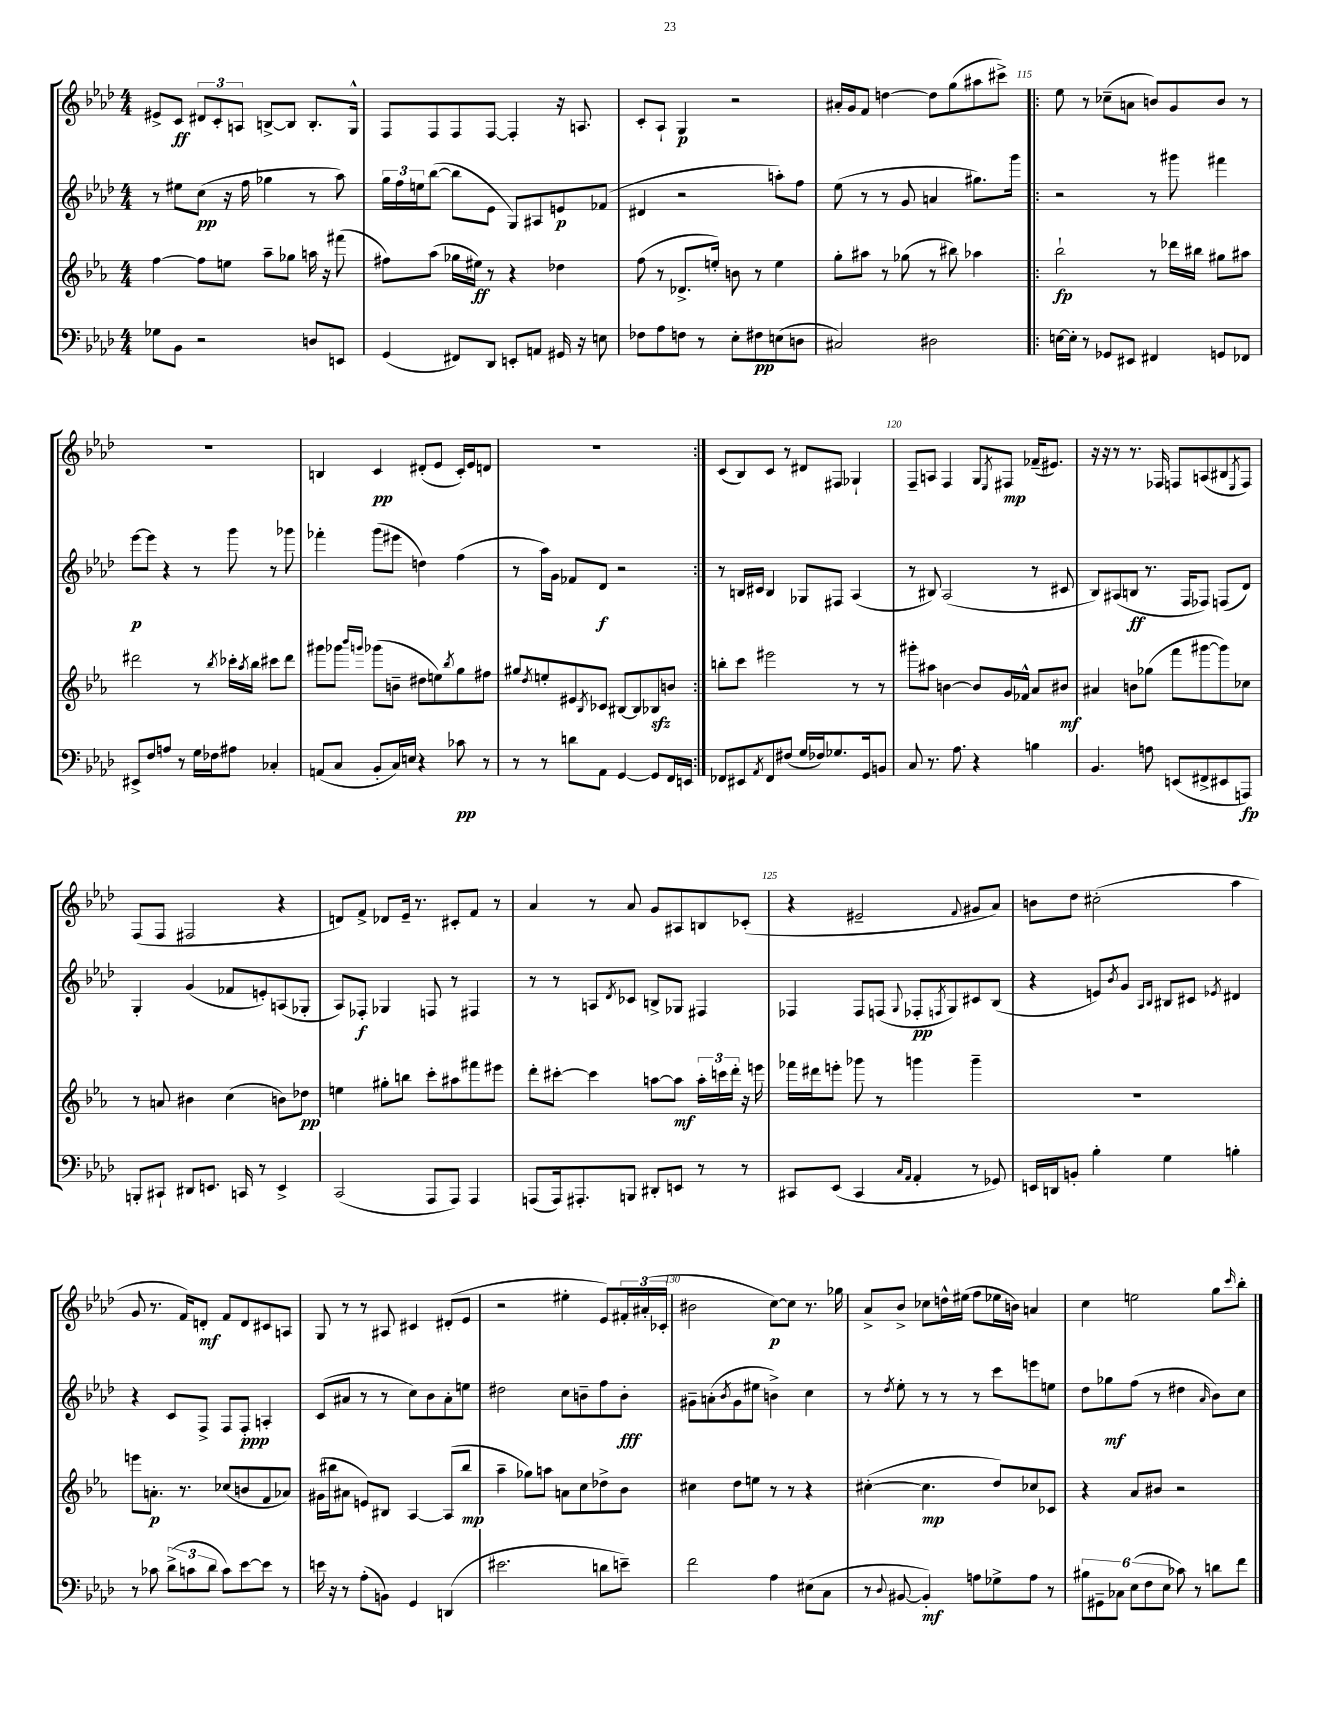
<<
\new StaffGroup <<
\new Staff = "s0" {
    \clef treble \key aes \major \numericTimeSignature \time 4/4
    eis'8-> c'8\ff \tuplet 3/2 { dis'8 c'8-. a8 } b8~-> b8 b8.-. g16-^ |
    f8 f8 f8 f8~ f4-. r16 a8. |
    c'8-. aes8-! g4\p r2 |
    ais'16-. g'16 f'8 d''4~ d''8 g''8( ais''8 cis'''8->) |
    \repeat volta 2 { ees''8 r8 ces''8--( a'8 b'8) g'8 b'8 r8 |
    R1 |
    b4 c'4\pp dis'8-.( ees'8 c'16-.) ees'16 d'8 |
    R1 | }
    c'8( bes8) c'8 r8 dis'8 fis8 ges4-! |
    f8-- a8 f4 g8 \acciaccatura { ees8 } fis8\mp fes'16--( eis'8.) |
    r16 r16 r8 r8. fes16 f8 a8( bis8 \acciaccatura { ees8 } f8) |
    f8( f8 fis2 r4 |
    d'8) f'8-> des'8 ees'16-- r8. cis'8-. f'8 r8 |
    aes'4 r8 aes'8 g'8 ais8 b8 ces'8-.( |
    r4 eis'2-- \appoggiatura { f'8 } gis'8 aes'8) |
    b'8 des''8 cis''2-.( aes''4 |
    g'8 r8. f'16) d'8-.\mf f'8 d'8 cis'8 a8 |
    g8 r8 r8 ais8 cis'4 dis'8-.( ees'8 |
    r2 eis''4-. ees'8) \tuplet 3/2 { fis'16-. ais'16-.( ces'16-. } |
    bis'2 c''8~\p) c''8 r8. ges''16 |
    aes'8-> bes'8-> ces''8 d''16-^ eis''16( f''8 ees''16 b'16) a'4 |
    c''4 e''2 g''8 \grace { c'''16 } bes''8-. \bar "|." |
}
\new Staff = "s1" {
    \clef treble \key aes \major \numericTimeSignature \time 4/4
    r8 eis''8 c''8\pp( r16 f''16 ges''4 r8 aes''8) |
    \tuplet 3/2 { g''16 f''16 e''16 } bes''8~( bes''8 ees'8 g8) ais8 e'8\p fes'8( |
    dis'4 r2 a''8-.) f''8 |
    ees''8( r8 r8 g'8 a'4 gis''8.) g'''16 |
    \repeat volta 2 { r2 r8 gis'''8 fis'''4 |
    ees'''8~\p ees'''8 r4 r8 g'''8 r8 ges'''8 |
    fes'''4-. g'''8( eis'''8 d''4) f''4( |
    r8 aes''16) g'16 fes'8 des'8\f r2 | }
    r8 b16 cis'16 b4 ges8 fis8 aes4( |
    r8 bis8) aes2( r8 cis'8 |
    bes8) ais8( b8\ff r8. f16 fes8) f8( des'8) |
    g4-. g'4( fes'8 e'8-.) a8( ges8-. |
    aes8) fes8-.\f ges4 f8 r8 fis4 |
    r8 r8 a8 \acciaccatura { des'8 } ces'8 b8-> ges8 fis4 |
    fes4 fes8 f8( \appoggiatura { g8 } fes8-.\pp \acciaccatura { f8 } g8) cis'8 bes8( |
    r4 e'8) \acciaccatura { bes'8 } g'8 \grace { aes16 bes16 } bis8 cis'8 \acciaccatura { ees'8 } dis'4 |
    r4 c'8 f8-> f8 f8-.\ppp a4-. |
    c'8( ais'8 r8 r8 c''8) bes'8 ais'8-. e''8 |
    dis''2 c''8 b'8-- f''8 b'8-.\fff |
    gis'8-- a'8-.( \acciaccatura { bes'8 } gis'8 eis''8 b'4->) c''4 |
    r8 \acciaccatura { des''8 } ees''8-. r8 r8 r8 c'''8 e'''8 e''8 |
    des''8 ges''8\mf f''8( r8 dis''4 \grace { aes'16 } bes'8) c''8 \bar "|." |
}
\new Staff = "s2" {
    \clef treble \key ees \major \numericTimeSignature \time 4/4
    f''4~ f''8 e''8 aes''8-- ges''8 a''16 r16 fis'''8( |
    fis''8) aes''8( ges''16 eis''16\ff) r8 r4 des''4 |
    f''8( r8 des'8.-> e''16-.) b'8 r8 e''4 |
    g''8-. ais''8 r8 ges''8( r8 bis''8) aes''4 |
    \repeat volta 2 { bes''2-!\fp r8 des'''16 bis''16 gis''8 ais''8 |
    dis'''2 r8 \acciaccatura { bes''8 } ces'''16-. \acciaccatura { aes''8 } bes''16 cis'''8 dis'''8 |
    gis'''8 ges'''8 \grace { bes'''16 g'''16 } ges'''8( b'8-- dis''8 e''8) \acciaccatura { bes''8 } g''8 fis''8 |
    gis''8 \acciaccatura { d''8 } e''8-. eis'8 \acciaccatura { bes8 } ces'8 bis8~ bis8 bes8\sfz b'8 | }
    b''8-. c'''8 eis'''2 r8 r8 |
    gis'''8-. ais''8 b'4~ b'8 g'16 fes'16-^ aes'8 bis'8\mf |
    ais'4 b'8 ges''8( f'''8 gis'''8~ gis'''8) ces''8 |
    r8 a'8 bis'4 c''4( b'8) des''8\pp |
    e''4 gis''8-. b''8 c'''8-. ais''8 fis'''8 eis'''8 |
    d'''8-. cis'''8~-. cis'''4 a''8~ a''8\mf \tuplet 3/2 { a''16-. c'''16 d'''16-. } r16 e'''16 |
    fes'''16 dis'''16 e'''8-. ges'''8 r8 g'''4 g'''4-- |
    R1 |
    e'''8 a'8.-.\p r8. ces''8( b'8 f'8 aes'8) |
    gis'16( bis''16 ais'8 e'8) bis8 aes4~ aes8( bis''8\mp |
    aes''4-- ges''8) a''8 a'8 c''8 des''8-> bes'8 |
    cis''4 d''8 e''8 r8 r8 r4 |
    cis''4~-.( cis''4.\mp d''8) ces''8 ces'8 |
    r4 aes'8 bis'8 r2 \bar "|." |
}
\new Staff = "s3" {
    \clef bass \key aes \major \numericTimeSignature \time 4/4
    ges8 bes,8 r2 d8 e,8 |
    g,4( fis,8) des,8 e,8-. a,8 gis,16 r16 e8 |
    fes8 aes8 f8 r8 ees8-. fis8\pp e8( d8 |
    cis2) dis2 |
    \repeat volta 2 { e16~ e16-. r8 ges,8 eis,8 fis,4 g,8 fes,8 |
    eis,8-> f8 a8 r8 g16 fes16 ais8 ces4-. |
    a,8( c8 bes,8-. c16) e16 r4 ces'8\pp r8 |
    r8 r8 d'8 aes,8 g,4~ g,8 f,16 e,16 | }
    fes,8 eis,8 \acciaccatura { aes,8 } fes,8 fis8( g16 fes16) ges8. g,16 b,8 |
    c8 r8. aes8. r4 b4 |
    bes,4. a8 e,8( fis,8-> eis,8 a,,8\fp) |
    b,,8-. cis,8-! dis,8 e,8. c,16 r8 e,4-> |
    c,2( aes,,8 aes,,8) aes,,4 |
    a,,8( a,,16) ais,,8.-. b,,8 dis,8-. e,8 r8 r8 |
    cis,8 ees,8( cis,4 \grace { c16 aes,16 } aes,4-. r8 ges,8) |
    e,16 d,16 b,8-. bes4-. g4 b4-. |
    r8 ces'8 \tuplet 3/2 { des'8->( c'8 des'8 } c'8) ees'8~ ees'8 r8 |
    e'16 r16 r8 aes8-.( b,8) g,4 d,4( |
    eis'2. d'8 e'8--) |
    f'2 aes4 eis8( c8 |
    r8 \appoggiatura { des8 } bis,8~ bis,4-.\mf) a8 ges8-> a8 r8 |
    \tuplet 6/4 { bis8 gis,8-- ces8 ees8( f8 ees8 } ces'8) r8 d'8 f'8 \bar "|." |
}
>>
>>
\layout { \context { \Score currentBarNumber = #111 \override BarNumber.break-visibility = ##(#f #t #t) barNumberVisibility = #(every-nth-bar-number-visible 5) } }
